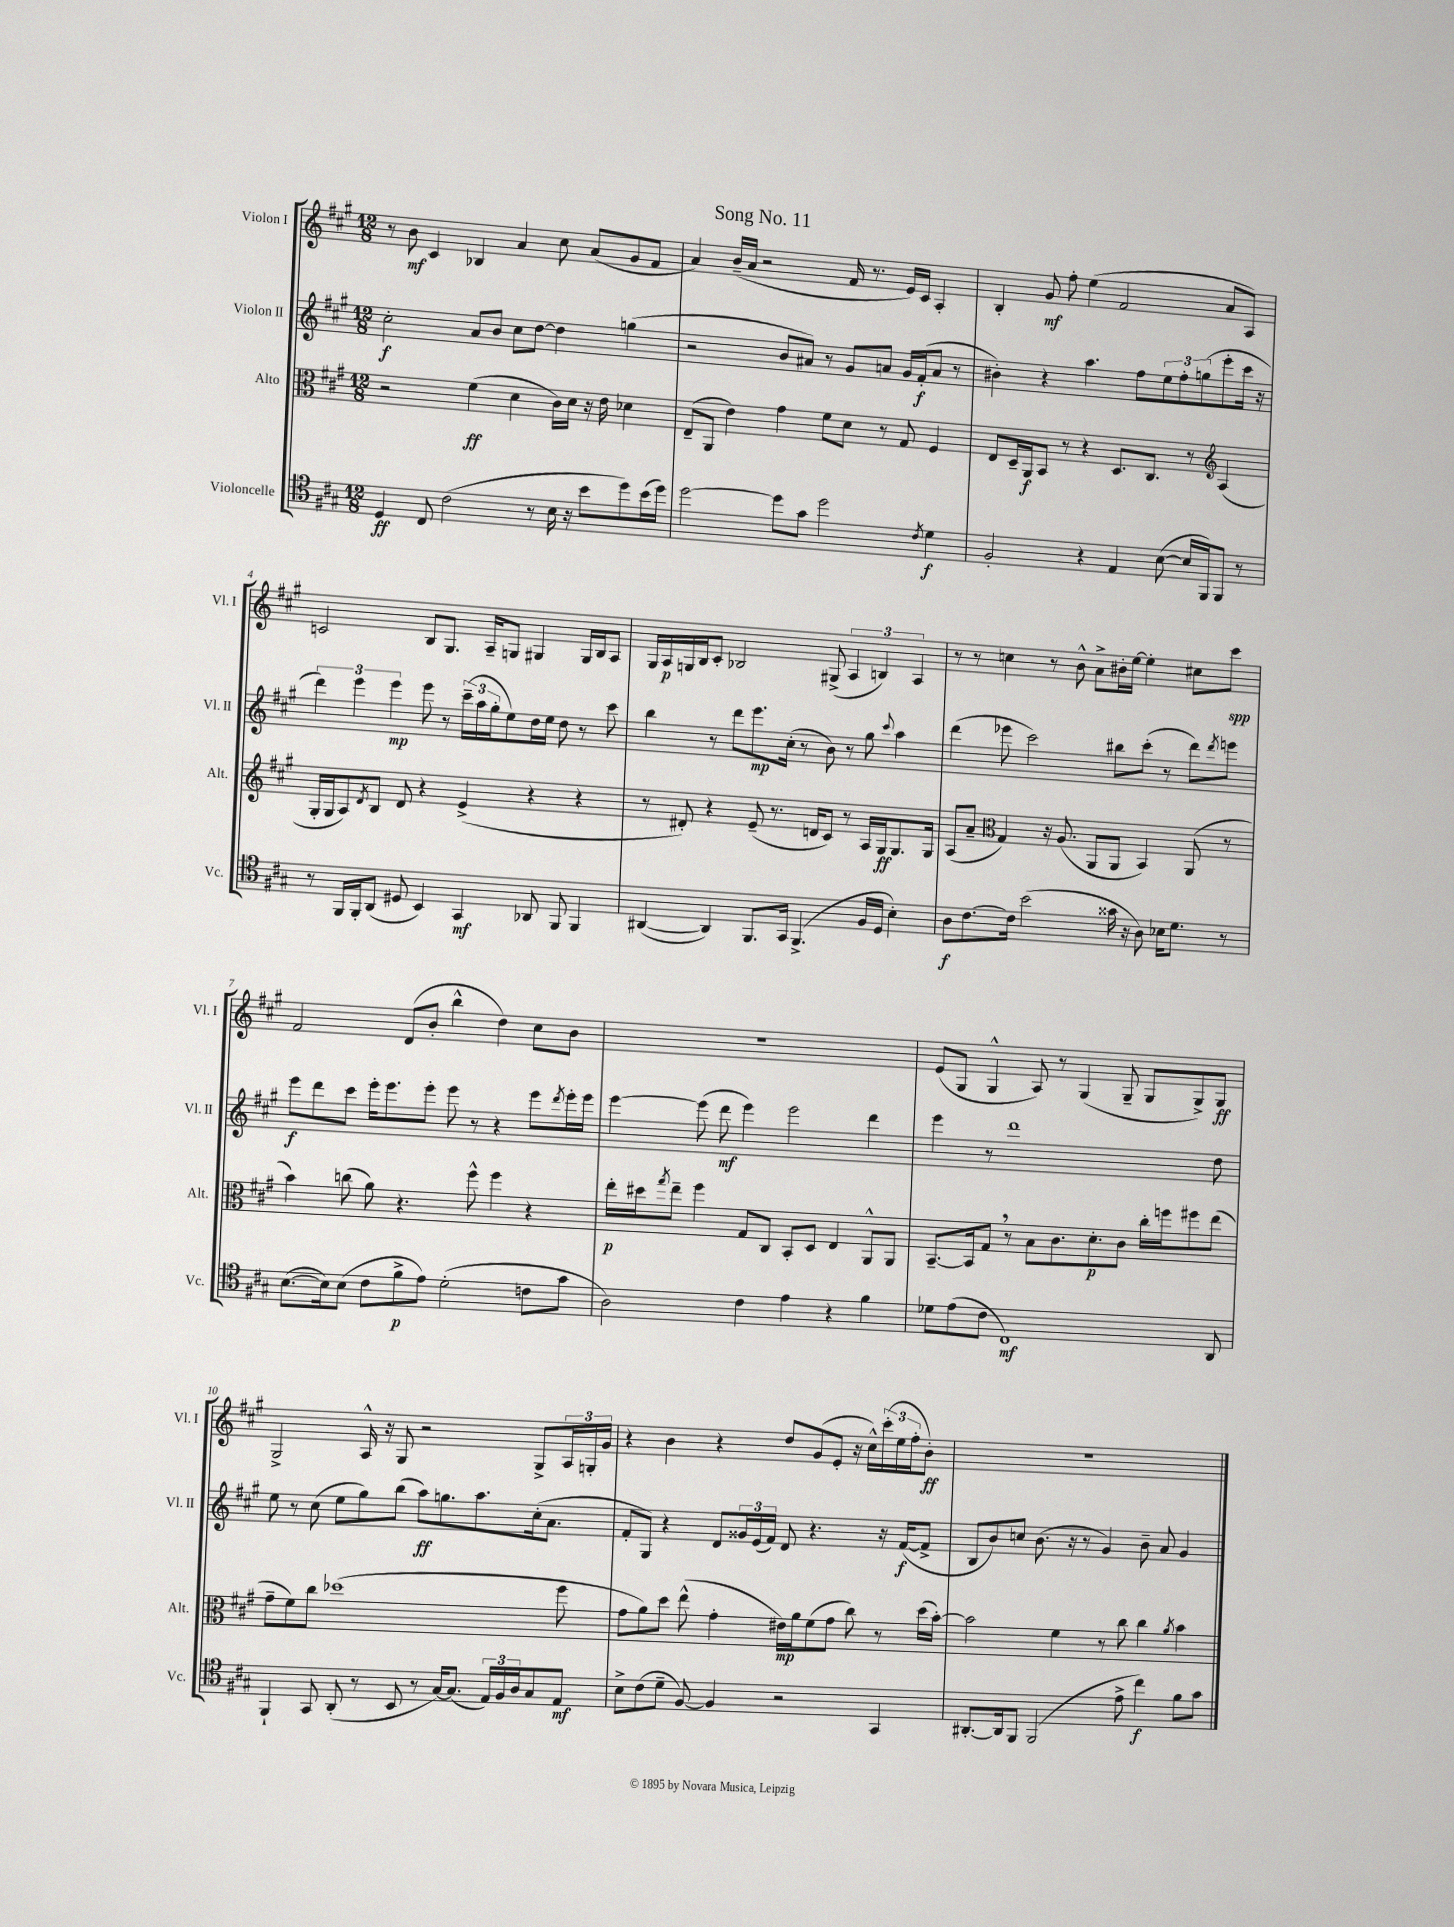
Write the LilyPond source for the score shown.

\header { title = "Song No. 11" }
<<
\new StaffGroup <<
\new Staff = "s0" \with { instrumentName = "Violon I" shortInstrumentName = "Vl. I" } {
    \clef treble \key a \major \numericTimeSignature \time 12/8
    r8 b'8\mf cis'4 bes4 a'4 cis''8 a'8( gis'8 fis'8 |
    a'4) b'16--( a'16 r2 fis'16 r8. e'16) cis'16 a4-. |
    b4-. gis'8\mf fis''8-. e''4( fis'2 a'8 a8) |
    c'2 b8 gis8. a16-- g8 gis4 gis16 b16 a8 |
    gis16 a16\p g16 b16 cis'8-. bes2 gis8->( \tuplet 3/2 { a4 b4) a4 } |
    r8 r8 c''4 r8 b'8-^ a'8-> bis'16-. e''16~ e''4-. cis''8 cis'''8\spp |
    fis'2 d'8( b'8-. b''4-^ d''4) cis''8 b'8 |
    R1. |
    e'8( gis8 gis4-^ a8) r8 gis4( gis8-- gis8 gis8->) gis8\ff |
    gis2-> a16-^ r16 gis8 r2 gis8-> \tuplet 3/2 { a16 g16-. gis'16 } |
    r4 b'4 r4 d''8 gis'8( e'8-. r16 cis''16-^) \tuplet 3/2 { cis'''16-.( e''16 fis''16-. } b'8-.\ff) |
    R1. \bar "|." |
}
\new Staff = "s1" \with { instrumentName = "Violon II" shortInstrumentName = "Vl. II" } {
    \clef treble \key a \major \numericTimeSignature \time 12/8
    cis''2-.\f a'8 b'8 cis''8 d''8~ d''4 g''4( |
    r2 b'8 ais'8) r8 gis'8 a'8 gis'16 fis'16-.\f( a'8 r8 |
    bis'4-.) r4 a''4. fis''8 \tuplet 3/2 { e''8 fis''8-. g''8( } e'''8-. cis'''16 r16 |
    \tuplet 3/2 { d'''4) e'''4 e'''4\mp } e'''8 r8 \tuplet 3/2 { cis'''16--( a''16 gis''16-. } e''8) d''16 e''16 d''8 r8 cis'''8 |
    b''4 r8 d'''8 e'''8.\mp cis''16-.( r8 b'8) r8 gis''8 \appoggiatura { cis'''8 } a''4 |
    d'''4( ees'''8 cis'''2) bis''8 cis'''8-.( r8 d'''8) \acciaccatura { d'''8 } e'''8 |
    e'''8\f d'''8 cis'''8 e'''16-. e'''8. e'''8-. e'''8 r8 r4 e'''8 \acciaccatura { d'''8 } e'''16-. e'''16 |
    e'''4~ e'''8( d'''8\mf e'''4) e'''2 d'''4 |
    e'''4 r8 d'''1 d''8 |
    e''8 r8 cis''8( e''8 gis''8) b''8( a''8\ff) g''8. a''8. cis''16-.( a'8. |
    fis'8-. gis8) r4 d'8 \tuplet 3/2 { gisis'16 e'16( fis'16) } d'8 r4. r16 fis'16~\f( fis'8-> |
    b8 b'8) c''8 b'8.( r16 r8 gis'4) b'8-- a'8 gis'4 \bar "|." |
}
\new Staff = "s2" \with { instrumentName = "Alto" shortInstrumentName = "Alt." } {
    \clef alto \key a \major \numericTimeSignature \time 12/8
    r2 fis'4\ff( d'4 cis'16) d'16 r16 e'16 des'4 |
    e8--( a,8 e'4) gis'4 fis'8 d'8 r8 gis8 fis4 |
    e8 d16-- a,16\f b,8 r8 r4 d8. cis8. r8 \clef treble a4( |
    gis16-. gis16 a8) \acciaccatura { d'8 } b8 d'8 r4 e'4->( r4 r4 |
    r8 dis'8-.) r4 e'8--( r8. d'16 cis'8) r8 a16 gis16\ff gis8. gis16 |
    a8( a'8-- \clef alto gis4) r16 a8.( a,8 a,8 b,4) a,8( r8 |
    b'4) c''8( a'8) r4. fis''8-^ fis''4 r4 |
    e''16-.\p dis''16 \acciaccatura { gis''8 } e''8-- fis''4 gis8 cis8 b,8-. d8 e4 a,8-^ a,8 |
    b,8.~-- b,16 gis8 \breathe r8 b8 cis'8. d'8.-.\p cis'8 cis''16-. f''16 fis''8 e''8( |
    gis'8-- fis'8) cis''8 des''1( fis''8 |
    gis'8 a'8) d''8 e''8-^( gis'4-. eis'16\mp) a'16 fis'8( gis'8 cis''8) r8 d''16( b'16~-.) |
    b'2 fis'4 r8 cis''8 cis''4 \acciaccatura { a'8 } b'4 \bar "|." |
}
\new Staff = "s3" \with { instrumentName = "Violoncelle" shortInstrumentName = "Vc." } {
    \clef tenor \key a \major \numericTimeSignature \time 12/8
    d4\ff cis8 cis'2( r8 b16 r16 b'8 d''8) b'16( d''16) |
    d''2~ d''8 gis'8 d''2 \acciaccatura { cis'8 } d'4\f |
    fis2-. r4 e4 b8~( b16 fis,16) fis,8 r8 |
    r8 fis,16 fis,16-. a,8( dis8 b,4) gis,4\mf aes,8 fis,8 fis,4 |
    ais,4~( ais,4) fis,8. gis,16 fis,4.->( fis16 d16 b4-.) |
    a8\f cis'8.~ cis'16 b'2( gisis'16 r16 a8) bes16 d'8. r8 |
    b8.~( b16) b8( cis'8 fis'8->\p e'8) d'2-.( c'8 gis'8 |
    a2) cis'4 e'4 r4 fis'4 |
    des'8 e'8( cis'8 cis1\mf) a,8 |
    fis,4-! gis,8 a,8-.( r8 b,8 r8 gis16~) gis8.( \tuplet 3/2 { e16) fis16 a16 } gis8 e8\mf |
    b8-> cis'8( d'8-- fis8~) fis4 r2 gis,4 |
    ais,8.~-. ais,16 fis,8 fis,2( e'8-> cis''4\f) fis'8 gis'8 \bar "|." |
}
>>
>>
